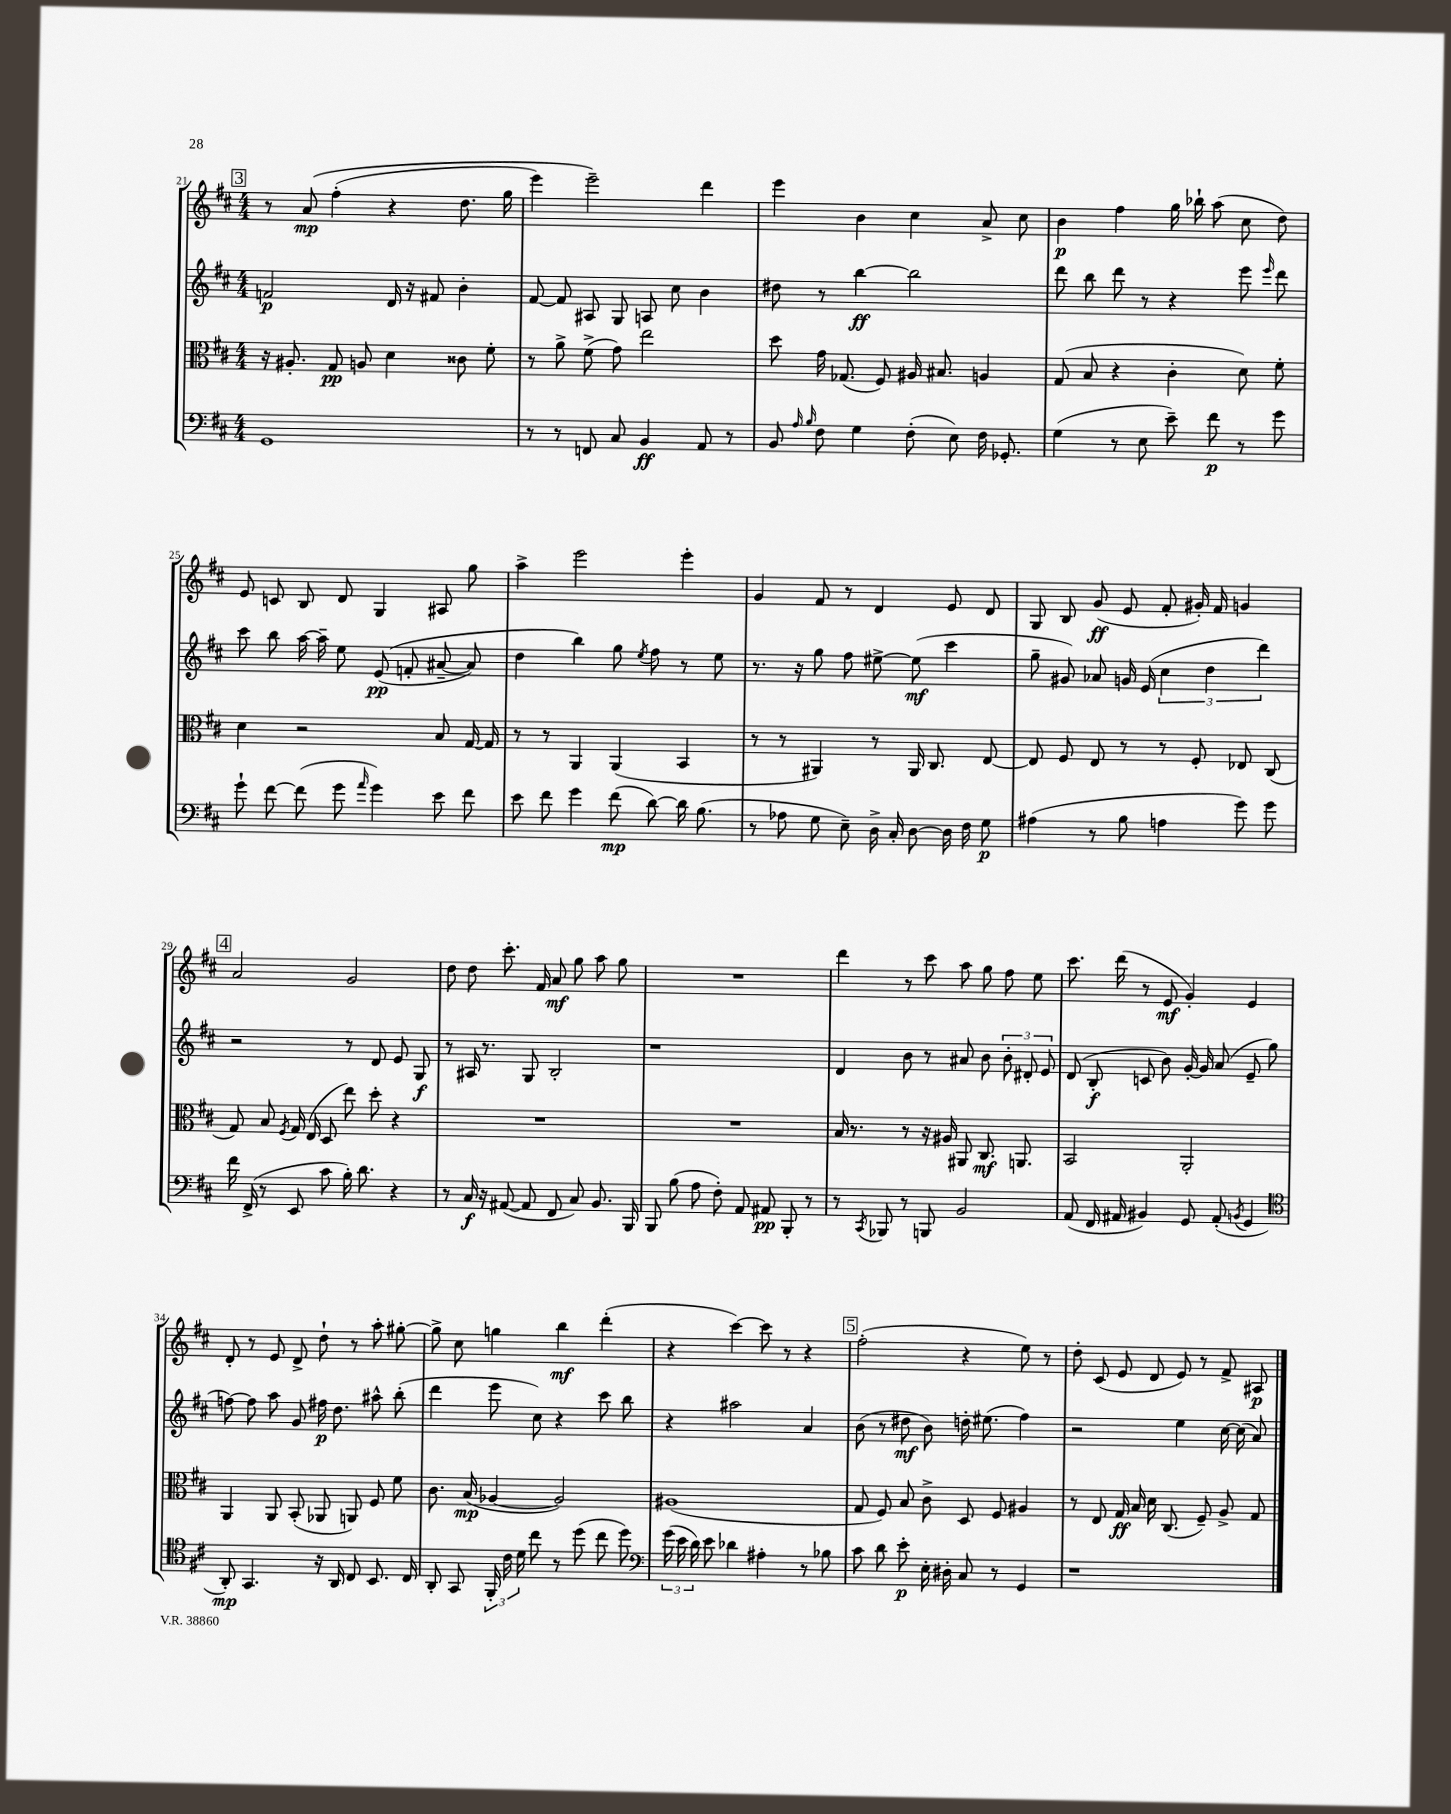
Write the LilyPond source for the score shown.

<<
\new StaffGroup <<
\new Staff = "s0" {
    \clef treble \key d \major \numericTimeSignature \time 4/4
    \autoBeamOff \mark \markup { \box "3" } r8 a'8\mp\( fis''4-.( r4 d''8. g''16 |
    e'''4) e'''2--\) d'''4 |
    e'''4 b'4 cis''4 a'8-> cis''8 |
    b'4\p fis''4 g''16 bes''16-! a''8( cis''8 d''8) |
    e'8 c'8 b8 d'8 g4 ais8 g''8 |
    a''4-> e'''2 e'''4-. |
    g'4 fis'8 r8 d'4 e'8 d'8 |
    g8 b8 g'8\ff( e'8 fis'8-. gis'16-.) fis'16 g'4 |
    \mark \markup { \box "4" } a'2 g'2 |
    d''8 d''8 cis'''8.-. fis'16 a'8\mf g''8 a''8 g''8 |
    R1 |
    d'''4 r8 cis'''8 a''8 g''8 fis''8 e''8 |
    cis'''8. d'''16( r8 e'8\mf g'4-.) e'4 |
    d'8-. r8 e'8 d'8-> d''8-! r8 a''8-. gis''8~-. |
    gis''8-> cis''8 g''4 b''4\mf d'''4-.( |
    r4 cis'''4~) cis'''8 r8 r4 |
    \mark \markup { \box "5" } fis''2-.( r4 e''8) r8 |
    d''8-. cis'8( e'8 d'8 e'8) r8 fis'8-> ais8\p \bar "|." |
}
\new Staff = "s1" {
    \clef treble \key d \major \numericTimeSignature \time 4/4
    \autoBeamOff \mark \markup { \box "3" } f'2\p d'16 r16 fis'8 b'4-. |
    fis'8~ fis'8 ais8 g8 a8 cis''8 b'4 |
    dis''8 r8 b''4~\ff b''2 |
    d'''8 b''8 d'''8 r8 r4 e'''8 \grace { e'''16 } d'''8 |
    cis'''8 b''8 a''16~ a''16-- e''8 e'8\pp(\( f'8-. ais'8~-- ais'8) |
    d''4 b''4\) g''8 \acciaccatura { e''8 } fis''8 r8 e''8 |
    r8. r16 g''8 fis''8 eis''8~-> eis''8\mf( cis'''4 |
    g''8-- gis'8) aes'8 g'16 e'16( \tuplet 3/2 { cis''4 d''4 d'''4) } |
    \mark \markup { \box "4" } r2 r8 d'8 e'8 g8\f |
    r8 ais16 r8. g8 b2-. |
    r1 |
    d'4 b'8 r8 ais'8 b'8 \tuplet 3/2 { b'8-. dis'8-. e'8 } |
    d'8( b8-.\f c'8 b'8) g'16~-. g'16 a'8( e'8-- g''8 |
    f''8~) f''8 a''8 g'8 fis''16\p d''8. ais''8-^ b''8-.( |
    d'''4 e'''8 cis''8) r4 cis'''8 b''8 |
    r4 ais''2 a'4 |
    \mark \markup { \box "5" } b'8( r8 dis''8\mf b'8) d''16-. eis''8.( fis''4) |
    r2 e''4 cis''16~ cis''16( a'8) \bar "|." |
}
\new Staff = "s2" {
    \clef alto \key d \major \numericTimeSignature \time 4/4
    \autoBeamOff \mark \markup { \box "3" } r16 ais8.-. g8\pp a8 d'4 cisis'8 fis'8-. |
    r8 a'8-> fis'8->( g'8) e''2 |
    d''8 g'16 ges8.( fis8) ais16 bis8. a4 |
    g8( b8 r4 cis'4-. d'8) fis'8-. |
    d'4 r2 b8 g16~ g16 |
    r8 r8 a,4 a,4( b,4 |
    r8 r8 ais,4) r8 ais,16 cis8. e8~ |
    e8 fis8 e8 r8 r8 fis8-. ees8 cis8( |
    \mark \markup { \box "4" } g8) b8 \acciaccatura { fis8 } g16 e16( d8 e''8) d''8-. r4 |
    R1 |
    R1 |
    b16 r8. r8 r16 ais16 ais,8 cis8.\mf a,8. |
    b,2 a,2-. |
    a,4 a,8 b,8-.( aes,8 a,8) fis8 fis'8 |
    cis'8. b16\mp( aes4~ aes2) |
    ais1( |
    \mark \markup { \box "5" } g8 fis8) b8 cis'8-> d8 fis8 ais4 |
    r8 e8 g16\ff b16 d'16 cis8.( fis8--) a8-> g8 \bar "|." |
}
\new Staff = "s3" {
    \clef bass \key d \major \numericTimeSignature \time 4/4
    \autoBeamOff \mark \markup { \box "3" } g,1 |
    r8 r8 f,8 cis8 b,4\ff a,8 r8 |
    b,8 \grace { a16 b16 } fis8 g4 fis8-.( e8) fis16 ges,8.-. |
    g4( r8 e8 e'8--) fis'8\p r8 g'8 |
    g'8-! fis'8~ fis'8( g'8 \grace { a'16 } g'4) e'8 fis'8 |
    e'8 fis'8 g'4 fis'8\mp( d'8~) d'16 b8.( |
    r8 aes8 g8 e8--) d16-> cis16-. d8~ d16 fis16 g8\p |
    ais4( r8 b8 a4 g'8) g'8 |
    \mark \markup { \box "4" } fis'16 fis,16->( r8 e,8 cis'8 b16-.) d'8. r4 |
    r8 cis16\f r16 ais,8~( ais,8 fis,8 cis8) b,8. b,,16 |
    b,,8 b8( a8 fis8-.) a,8 ais,8\pp b,,8-. r8 |
    r8 \acciaccatura { cis,8 } bes,,8 r8 b,,8 b,2 |
    a,8( fis,16 ais,16 bis,4) g,8 ais,8-.( \acciaccatura { b,8 } g,4 |
    \clef tenor a,8-.\mp) g,4. r16 a,16 cis8 b,8. cis16 |
    a,8-. g,8 \tuplet 3/2 { fis,16-. cis'16 d'16 } cis''8 r8 d''8( cis''8 d''8) |
    \clef bass \tuplet 3/2 { g'16( e'16 d'16) } e'8 des'4 ais4-. r8 bes8 |
    \mark \markup { \box "5" } cis'8 d'8 e'8-.\p e16-. dis16-. cis8 r8 g,4 |
    r1 \bar "|." |
}
>>
>>
\layout { \context { \Score currentBarNumber = #21 } }
